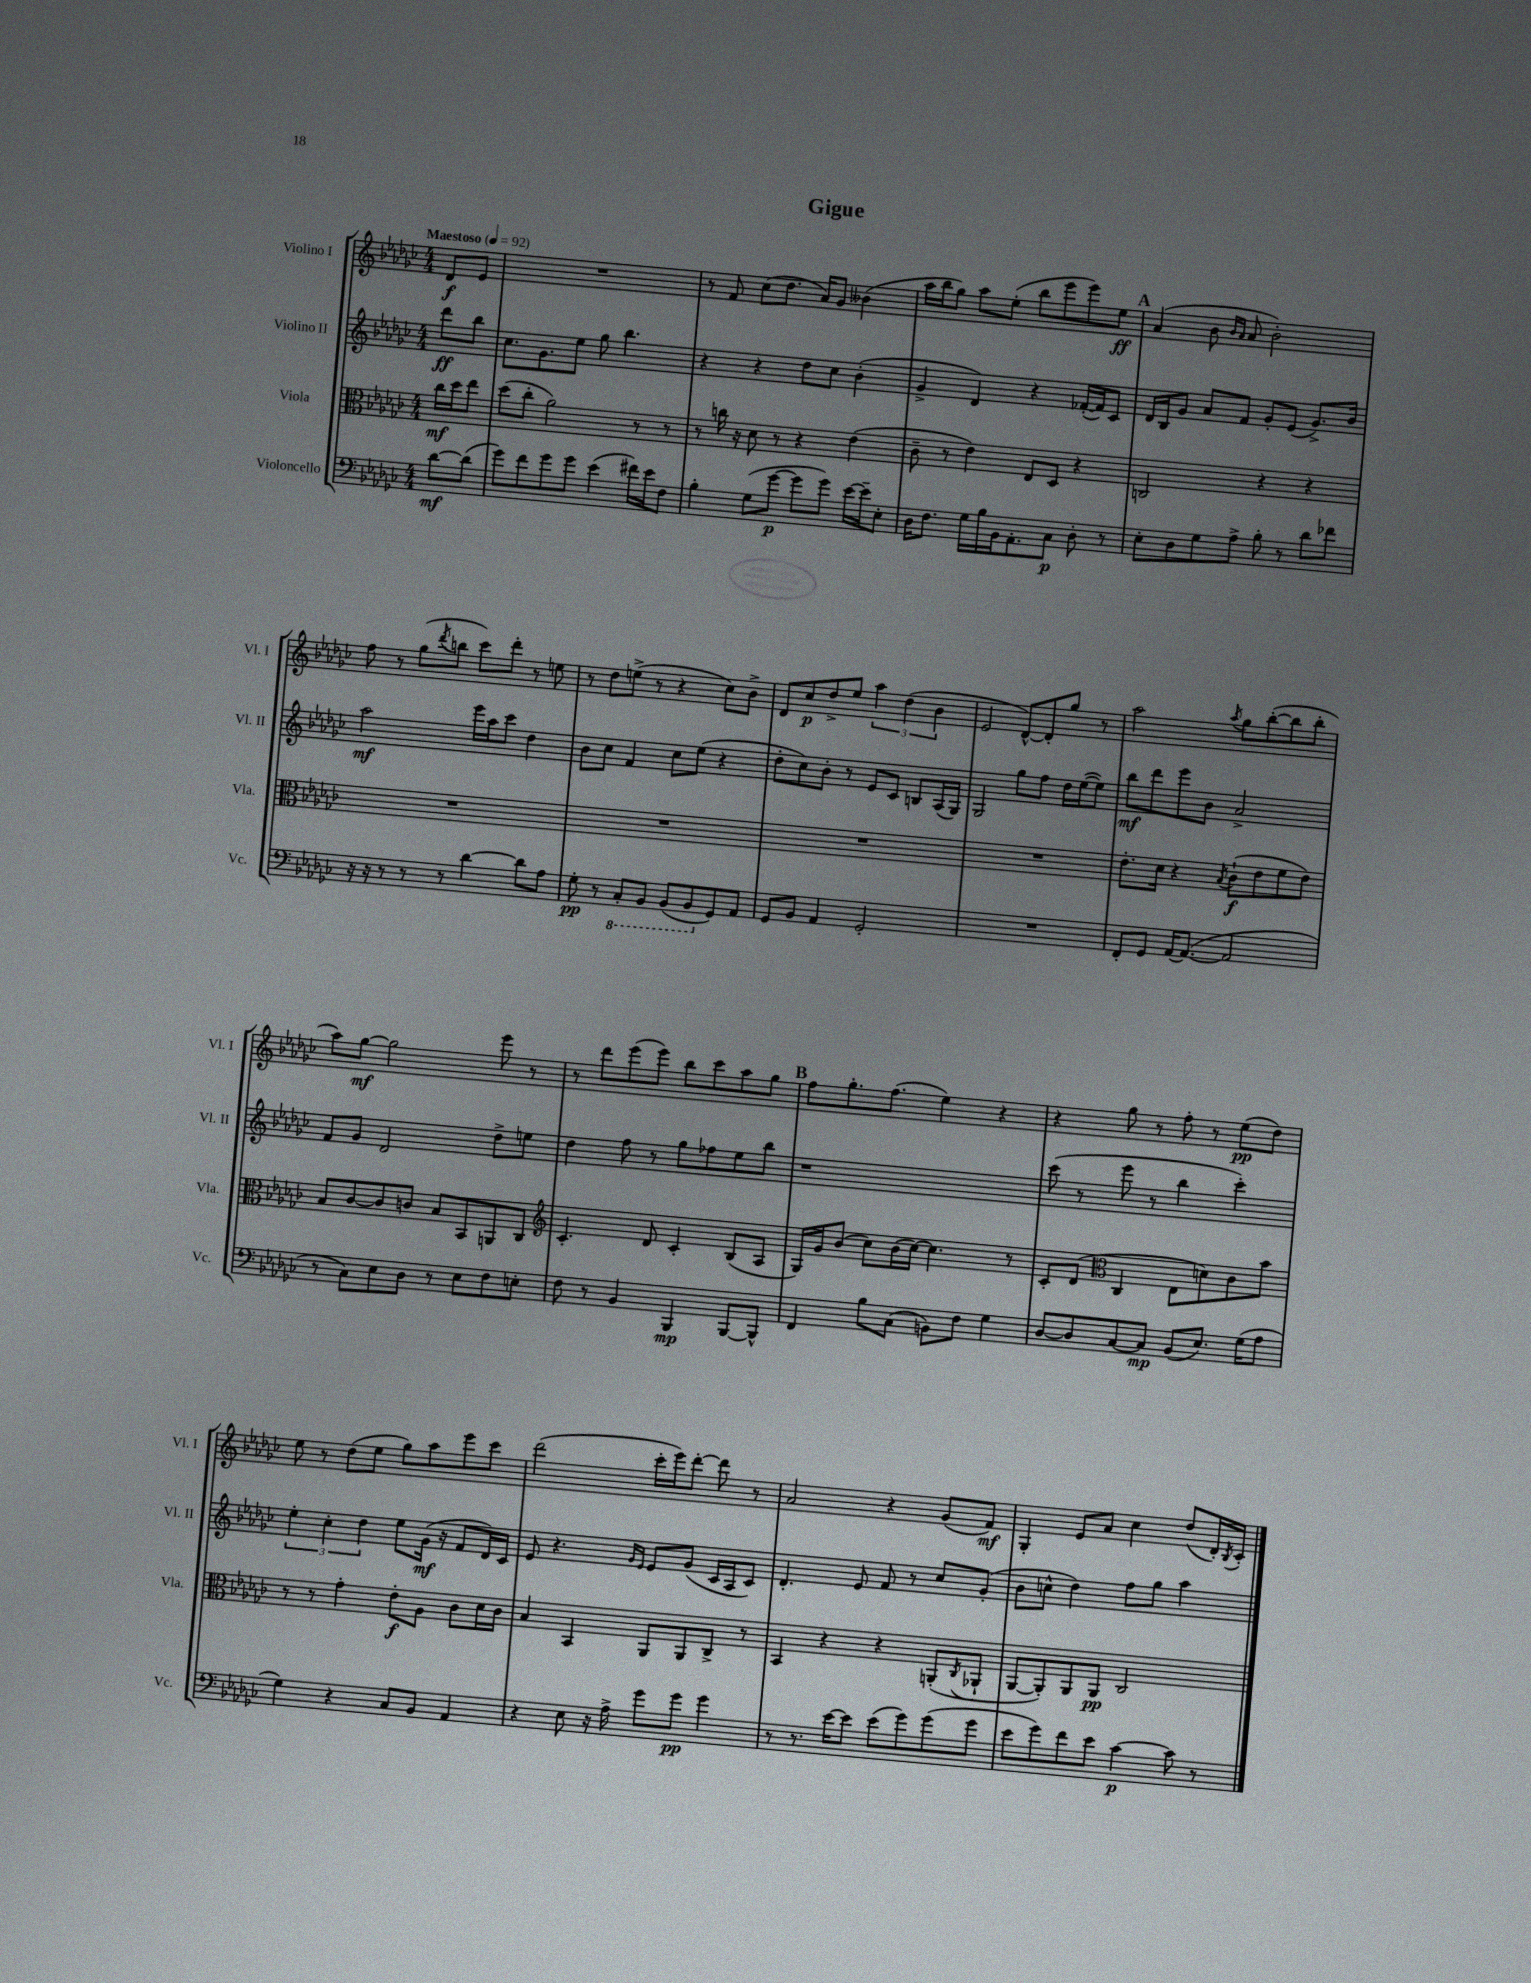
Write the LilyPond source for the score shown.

\header { title = "Gigue" }
<<
\new StaffGroup <<
\new Staff = "s0" \with { instrumentName = "Violino I" shortInstrumentName = "Vl. I" } {
    \clef treble \key ges \major \numericTimeSignature \time 4/4 \partial 4 \tempo "Maestoso" 4 = 92
    des'8\f ees'8 |
    R1 |
    r8 f'8 ces''8( des''8. aes'16) ges'8 beses'4( |
    aes''16 bes''16 ges''8) aes''8 ees''8-.( bes''8 ees'''8 ees'''8) ees''8\ff |
    \mark \markup { \bold "A" } aes'4( bes'8 \grace { bes'16 aes'16 } aes'8 bes'2-.) |
    f''8 r8 ges''8( \acciaccatura { des'''8 } b''8 ces'''8) des'''8-. r8 e''8 |
    r8 des''8 e''8->( r8 r4 ces''8) bes'8-> |
    des'8 ces''8\p des''8-> ees''8 \tuplet 3/2 { aes''4 des''4( bes'4 } |
    ees'2 des'8~-^) des'8-. ges''8 r8 |
    aes''2 \acciaccatura { aes''8 } ges''8 bes''8~-.( bes''8 bes''8-. |
    aes''8) ges''8~\mf ges''2 ees'''8 r8 |
    r8 des'''8 ees'''8( ees'''8) bes''8 ces'''8 aes''8 ges''8 |
    \mark \markup { \bold "B" } f''8 ges''8.-. f''8.( ees''4) r4 |
    r4 ges''8 r8 f''8-. r8 ees''8\pp( des''8) |
    ees''8 r8 des''8( ees''8 ges''8) aes''8 ees'''8 ces'''8 |
    des'''2( ces'''16-. ees'''16) des'''8~-. des'''8 r8 |
    aes'2 r4 ges'8( f'8\mf) |
    ges4-. ees'8 aes'8 ces''4 des''8( des'16-.) \acciaccatura { bes8 } ces'16-. \bar "|." |
}
\new Staff = "s1" \with { instrumentName = "Violino II" shortInstrumentName = "Vl. II" } {
    \clef treble \key ges \major \numericTimeSignature \time 4/4 \partial 4
    des'''8\ff bes''8 |
    ces''8. ges'8. ees''8 ges''8 bes''4. |
    r4 r4 des''8 ces''8 bes'4-.( |
    ges'4-> des'4) r4 fes'16~-.( fes'16) ces'8 |
    \mark \markup { \bold "A" } des'16 bes16 ges'8 aes'8 f'8 ges'8-. ees'8( ges'8.->) bes'16 |
    aes''2\mf ees'''16 aes''16 ces'''8 des''4 |
    bes'8 ces''8 f'4 ces''8 ees''8( r4 |
    des''8-. ces''8) bes'8-. r8 ees'8 ces'8 b8 aes16( ges16) |
    ges2 ges''8 f''8 des''16 ees''16~( ees''8) |
    bes''8\mf des'''8 ees'''8 bes'8 aes'2-> |
    f'8 ges'8 des'2 des''8-> e''8 |
    des''4 f''8 r8 ges''8 fes''8 ees''8 bes''8 |
    \mark \markup { \bold "B" } r1 |
    ces'''8( r8 ees'''8 r8 bes''4 ces'''4-.) |
    \tuplet 3/2 { ees''4-. ces''4-. des''4 } ees''8 ges'16\mf( r16 f'8 des'16) ces'16 |
    ees'8 r4. \grace { ges'16 ees'16 } ees'8 ges'8( ces'16 aes16 ces'8) |
    des'4.-. ees'8 f'8 r8 ces''8 ges'8-.( |
    bes'8 c''8-^ des''4) f''8 ges''8 aes''4 \bar "|." |
}
\new Staff = "s2" \with { instrumentName = "Viola" shortInstrumentName = "Vla." } {
    \clef alto \key ges \major \numericTimeSignature \time 4/4 \partial 4
    ces''16\mf des''16 ees''8 |
    des''8( ces''8-. aes'2) r8 r8 |
    r8 c''16 r16 des'8 r8 r4 ees'4( |
    ces'8-- r8 ees'4) ees8 des8 r4 |
    \mark \markup { \bold "A" } c2 r4 r4 |
    R1 |
    R1 |
    R1 |
    R1 |
    ees'8.-. des'16 r4 \acciaccatura { bes8 } ces'8-!\f( ees'8 f'8 ees'8) |
    bes8 ces'8~ ces'8 c'8 bes8 bes,8 a,8 ces8 |
    \clef treble ces'4.-. des'8 ces'4-. bes8( aes8 |
    \mark \markup { \bold "B" } ges16) ges'16 bes'8( ces''8) bes'16( ces''16~) ces''4. r8 |
    ces'8-. des'8( \clef alto ces4 ees8 d'8) ces'8 bes'8 |
    r8 r8 ges'4-. ees'8-.\f aes8 ces'8 des'16 ces'16 |
    bes4 bes,4 aes,8 aes,8 ces8-> r8 |
    bes,4 r4 r4 a,8-.( \acciaccatura { ces8 } aes,8-! |
    aes,8~ aes,8-.) aes,8 aes,8\pp ces2 \bar "|." |
}
\new Staff = "s3" \with { instrumentName = "Violoncello" shortInstrumentName = "Vc." } {
    \clef bass \key ges \major \numericTimeSignature \time 4/4 \partial 4
    des'8~\mf des'8( |
    ges'8) f'8 ges'8 ges'8 ees'4( fis'16) ees'16 f8 |
    bes4-. ges8( ges'8~\p ges'8 ges'8) ees'16~ ees'16-- ees8-. |
    des16 f8. ges16 bes16 bes,16 aes,8.-. ces8\p des8-. r8 |
    \mark \markup { \bold "A" } ees8-. des8 ges8 aes8-> bes8-. r8 des'8 fes'8 |
    r16 r16 r8 r8 r8 des'4~ des'8 aes8 |
    ges8-.\pp r8 \ottava #-1 ces,8-. bes,,8 bes,,8( bes,,8 \ottava #0 ges,8) aes,8 |
    ges,8 bes,8 aes,4 ges,2-. |
    R1 |
    f,8-. ges,8 aes,16~ aes,8.~( aes,2 |
    r8 ces8) ees8 des8 r8 ees8 f8 e8-. |
    f8 r8 bes,4 bes,,4\mp bes,,8~ bes,,8-^ |
    \mark \markup { \bold "B" } f,4 bes8 ces8( b,8) f8 ges4 |
    des8~ des8 ces8~ ces8\mp bes,8( ees8.) ges16( aes8 |
    ges4) r4 ces8 bes,8 aes,4 |
    r4 ees8 r16 aes16-> ges'8 ges'8\pp ges'4 |
    r8 r8. ees'16~ ees'8 ees'8( ges'8) ges'8( ges'8 |
    ees'8 ges'8) f'8 ees'8 ces'4~\p ces'8 r8 \bar "|." |
}
>>
>>
\layout { \context { \Score \remove "Bar_number_engraver" } }
